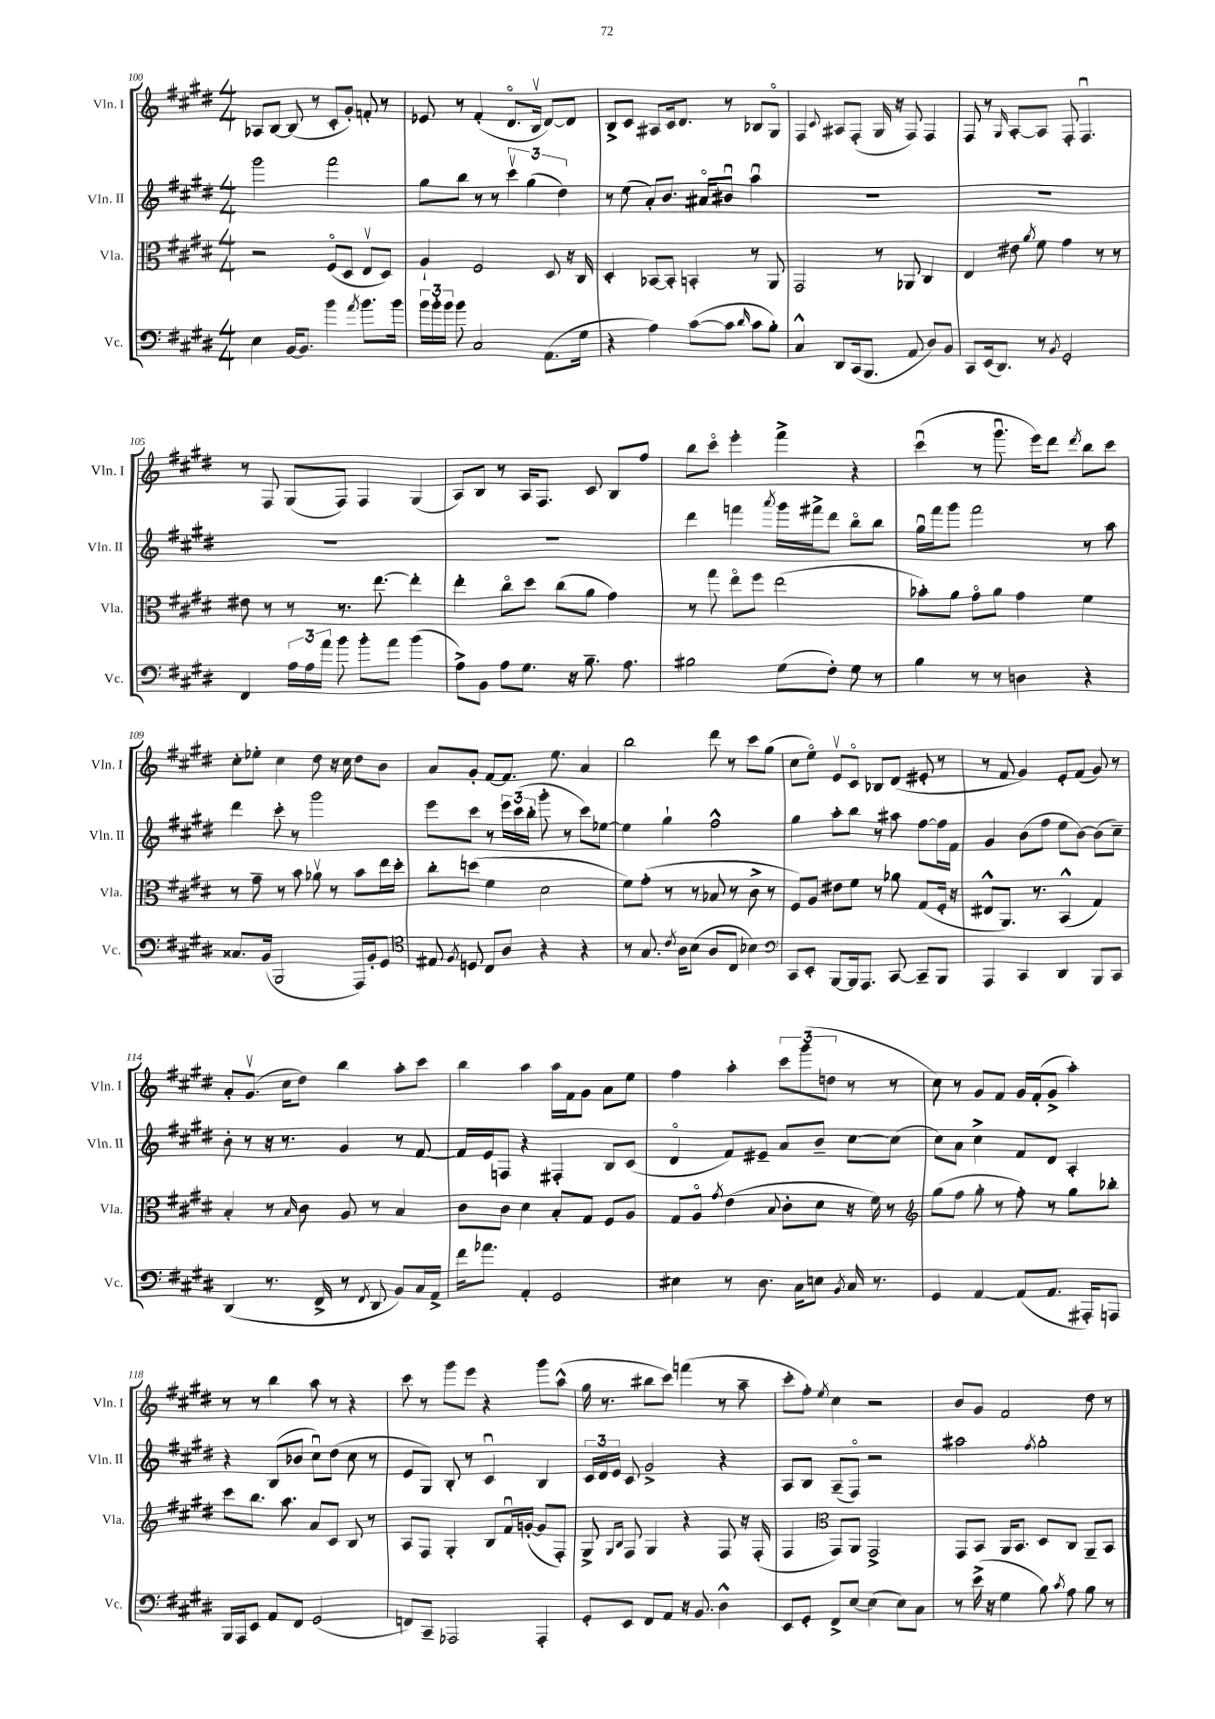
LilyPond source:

<<
\new StaffGroup <<
\new Staff = "s0" \with { instrumentName = "Vln. I" shortInstrumentName = "Vln. I" } {
    \clef treble \key e \major \numericTimeSignature \time 4/4
    \autoBeamOff aes8[ b8]~ b8( r8 cis'8[-. gis'8]-.) f'8-. r8 |
    ees'8 r8 fis'4-.( dis'8.[\flageolet b16]\upbow dis'8[~) dis'8] |
    b8[-> cis'8] ais8[ cis'16 dis'8.] r8 bes8[ gis8]\flageolet |
    fis4 \appoggiatura { cis'8 } ais8[ fis8]-.( gis16 r16 fis8) fis4 |
    fis8 r8 \grace { gis16 } a8[~-. a8] fis8-. fis4.\downbow |
    r8 fis8 gis8[( fis8]) fis4 gis4( |
    a8[) b8] r8 a16[ fis8.] cis'8 b8[ fis''8] |
    b''8[ cis'''8]\flageolet e'''4-. fis'''4-> r4 |
    cis'''4\downbow( r8 gis'''8.\downbow e'''16[) dis'''8] \acciaccatura { dis'''8 } b''8[ cis'''8] |
    cis''8[-. ees''8]-. cis''4 dis''8 r16 cis''16 dis''8[ b'8] |
    a'8[ gis'8]-. fis'8[~ fis'8.] e''8. a'4 |
    b''2 dis'''8 r8 cis'''8[ gis''8]( |
    cis''8[ e''8]\flageolet) e'8[\upbow cis'8]\flageolet bes8[ dis'8]( eis'8-. r8 |
    r8 fis'8 gis'4) e'8[-. fis'8]( gis'8) r8 |
    a'8[-. gis'8.]\upbow( cis''16[ dis''8]) b''4 a''8[-. cis'''8] |
    b''4 a''4 a''16[ fis'16 gis'8] a'8[ e''8] |
    fis''4 a''4-. \tuplet 3/2 { cis'''8[ gis'''8( d''8] } r8 r8 |
    cis''8) r8 gis'8[ fis'8] gis'16[ fis'16-.( gis'8]-> a''4-.) |
    r8 r8 b''4 a''8 r8 r4 |
    cis'''8 r8 gis'''8[ e'''8] r4 gis'''8[ a''8]-^( |
    gis''16 r8. bis''8[ cis'''8]) f'''4( r8 a''8-- |
    cis'''8[-. fis''8]-.) \acciaccatura { e''8 } cis''4 r2 |
    b'8[ gis'8] fis'2 dis''8 r8 \bar "|." |
}
\new Staff = "s1" \with { instrumentName = "Vln. II" shortInstrumentName = "Vln. II" } {
    \clef treble \key e \major \numericTimeSignature \time 4/4
    \autoBeamOff gis'''2 fis'''2 |
    gis''8[ b''8] r8 r8 \tuplet 3/2 { cis'''4\upbow gis''4( dis''4) } |
    r8 e''8( a'8[-.) b'8.] ais'16[\flageolet bis'8]\downbow a''4\downbow |
    R1 |
    R1 |
    R1 |
    R1 |
    dis'''4 f'''4 \acciaccatura { a'''8 } gis'''16[ fis'''16-> dis'''8] b''8[\flageolet b''8] |
    gis''16[\downbow fis'''16 gis'''8] fis'''2 r8 a''8 |
    dis'''4 cis'''8-. r8 gis'''2 |
    e'''8[ cis'''8] r8 \tuplet 3/2 { e'''16[ cis'''16( b''16]-. } gis'''8-. r8 cis'''8[) ees''8]~ |
    ees''4 gis''4-! fis''2-^ |
    gis''4 a''8[-. b''8] r8 ais''8 fis''8[~ fis''16 fis'16] |
    gis'4 b'8[( fis''8] e''8[ b'8]~) b'8[( cis''8]--) |
    b'8-. r8 r16 r8. gis'4 r8 fis'8~ |
    fis'16[ e'16 f8] r4 fis4-. b8[ cis'8]( |
    dis'4\flageolet fis'8[) eis'8]-- a'8[ b'8]-- cis''8[~ cis''8]( |
    cis''8[) a'8] cis''4-> fis'8[ dis'8] a4-. |
    r4 b8[( bes'8] cis''8[\downbow) dis''8]( cis''8 r8 |
    e'8[ gis8]) b8-. r8 cis'4\downbow b4 |
    \tuplet 3/2 { cis'16[ dis'16 e'16] } cis'8 gis'2-> r4 |
    a8[ b8] a8[--( fis8]\flageolet) r2 |
    ais''2 \acciaccatura { fis''8 } gis''2-. \bar "|." |
}
\new Staff = "s2" \with { instrumentName = "Vla." shortInstrumentName = "Vla." } {
    \clef alto \key e \major \numericTimeSignature \time 4/4
    \autoBeamOff r2 fis8[\flageolet( dis8] e8[\upbow dis8]) |
    a4-! fis2 dis8 r16 cis16 |
    dis4-. bes,8[~ bes,8]-. b,4-. r8 a,8 |
    gis,2 r8 aes,8 cis4 |
    e4 eis'8 \acciaccatura { a'8 } fis'8 gis'4 r8 r8 |
    eis'8 r8 r8 r8. e''8.~ e''4-. |
    e''4-. cis''8[\flageolet dis''8] cis''8[( a'8] gis'4) |
    r8 gis''8 e''8[\flageolet fis''8] e''2( |
    bes'8[-.) a'8] gis'8[\flageolet a'8] gis'4 fis'4 |
    r8 gis'8-- r8 b'8 aes'8\upbow r8 b'8[ e''16 dis''16]-. |
    cis''8[-. d''8]( fis'4 dis'2 |
    fis'8[) gis'8]-.( r8 r8 bes8 r8 cis'8-> r8 |
    fis8[) a8] eis'8[ fis'8] r8 aes'8 gis8[( fis16]-. r16 |
    eis8[-^ a,8.]) r8. b,4-^( gis4) |
    b4-. r8 \grace { b16 } cis'8 a8 r8 b4 |
    cis'8[ cis'8] dis'4 b8[-. gis8] fis8[ a8] |
    gis8[ a8]\flageolet \acciaccatura { gis'8 } e'4( \appoggiatura { b8 } cis'8[-. dis'8] r16 fis'16) r8 |
    \clef treble gis''8[( fis''8] gis''8-. r8 fis''8-.) r8 gis''8[ bes''8]-. |
    cis'''8[ b''8.] a''8. a'8[ cis'8] b8 r8 |
    a8[ fis8] gis4-. b8[ fis'16\downbow g'16]~-.( g'8[ fis8]-.) |
    gis8-> \grace { gis16[ b16] } fis8 gis4 r4 fis8 r16 fis16-.( |
    fis4 \clef alto gis,8[) a,8] gis,2-> |
    gis,8[ b,8] a,16[ b,8.] dis8[ cis8] a,8[-- b,8] \bar "|." |
}
\new Staff = "s3" \with { instrumentName = "Vc." shortInstrumentName = "Vc." } {
    \clef bass \key e \major \numericTimeSignature \time 4/4
    \autoBeamOff e4 b,16[~ b,8.] b'4 \acciaccatura { a'8 } b'8.[ b'16] |
    \tuplet 3/2 { b'16[ b'16-. b'16] } b'8 cis2 a,8.[( gis16] |
    r4 a4) cis'8[~( cis'8] \grace { dis'16 } cis'8[ b8]-.) |
    cis4-^ dis,8[ cis,16( b,,8.] a,8 dis8[) b,8] |
    cis,8[ e,16( dis,8.]) r8 \acciaccatura { b,8 } gis,2-. |
    fis,4 \tuplet 3/2 { a16[ a16 a'16] } b'8 b'8[-. a'8] b'4( |
    a8[->) b,8] a8[ gis8.] r16 b8.-- a8. |
    bis2 gis8[( fis8]-.) gis8 r8 |
    b4 r8 r8 d4 r4 |
    cisis8.[ b,16]( b,,2 a,,16[) b,16-. gis,8] |
    \clef tenor eis8 \acciaccatura { fis8 } d8 cis8[ a8] r4 r4 |
    r8 gis8. \acciaccatura { cis'8 } a16[ b8]( a8[ cis8] bes4) |
    \clef bass cis,8[ e,8]-. b,,8[~ b,,16 a,,8.] cis,8~ cis,8[-- b,,8] |
    a,,4 cis,4 dis,4 b,,8[ cis,8] |
    dis,4( r8. fis,16-> r8 \acciaccatura { fis,8 } dis,8 b,8[) cis16 a,16]-> |
    fis'16[ aes'8.] a,4-. gis,2 |
    eis4 r8 dis8. cis16[ e8] \acciaccatura { b,8 } cis16 r8. |
    gis,4 a,4~ a,8[( a,8.] ais,,16[-.) a,,8] |
    b,,16[ a,,16 e,8] a,8[ fis,8] gis,2( |
    f,8[) cis,8]-- aes,,2 aes,,4-. |
    gis,8[-. e,8] fis,8[ a,8] r16 b,8. dis4-^ |
    e,8[ gis,8]-. fis,8[-> e8]~ e4( e8[) cis8] |
    r8 e'16->( r16 gis4 b8) \acciaccatura { cis'8 } a8 b8 r8 \bar "|." |
}
>>
>>
\layout { \context { \Score currentBarNumber = #100 } }
